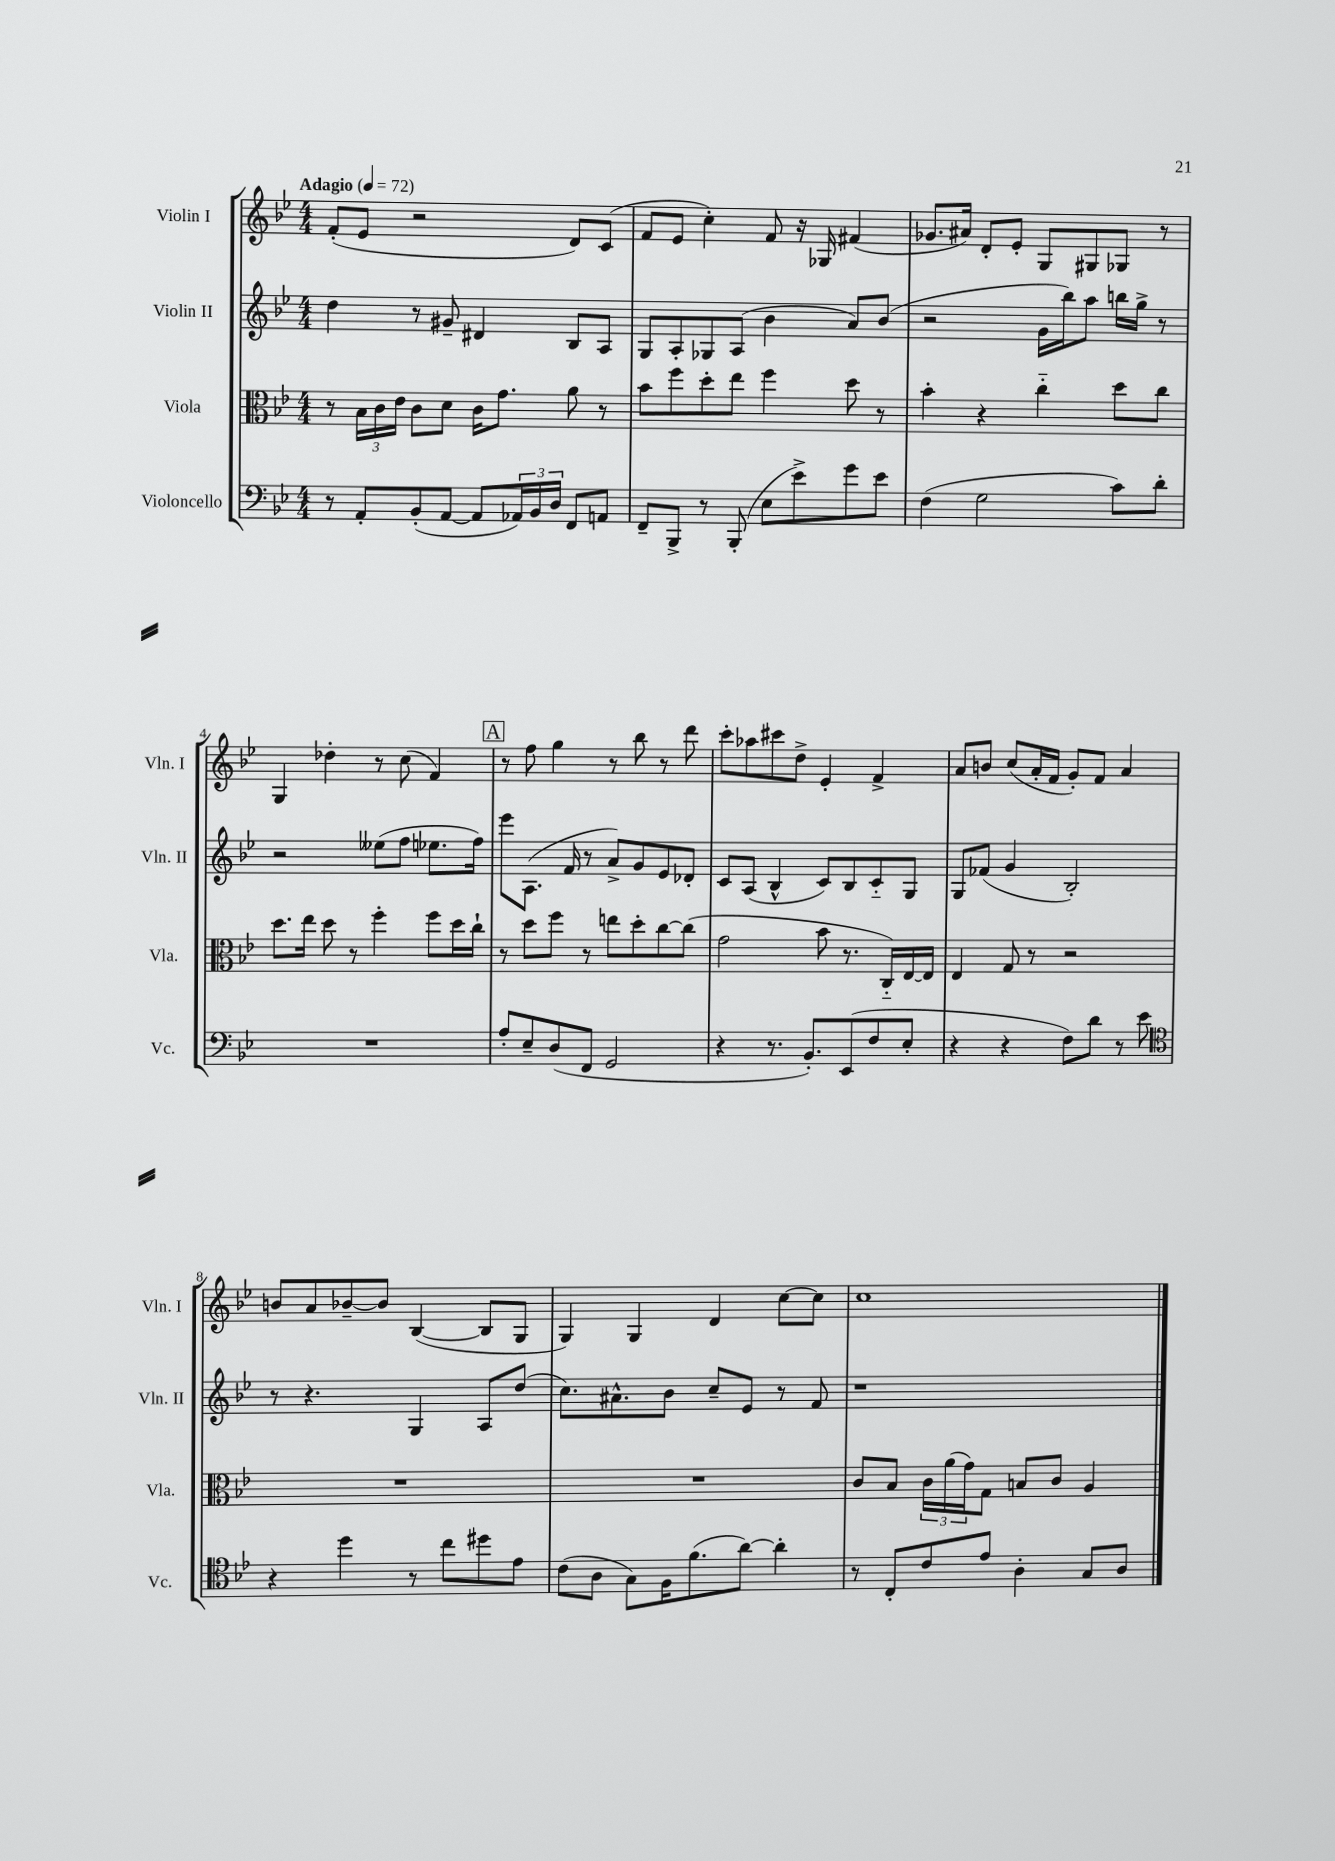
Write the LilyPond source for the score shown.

<<
\new StaffGroup <<
\new Staff = "s0" \with { instrumentName = "Violin I" shortInstrumentName = "Vln. I" } {
    \clef treble \key bes \major \numericTimeSignature \time 4/4 \tempo "Adagio" 4 = 72
    f'8-.( ees'8 r2 d'8) c'8( |
    f'8 ees'8 c''4-.) f'8 r16 ges16 fis'4( |
    ges'8. ais'16) d'8-. ees'8-. g8 gis8 ges8 r8 |
    g4 des''4-. r8 c''8( f'4) |
    \mark \markup { \box "A" } r8 f''8 g''4 r8 bes''8 r8 d'''8 |
    c'''8-. aes''8 cis'''8 d''8-> ees'4-. f'4-> |
    a'8 b'8 c''8( a'16-. f'16 g'8-.) f'8 a'4 |
    b'8 a'8 bes'8~-- bes'8 bes4~( bes8 g8 |
    g4) g4 d'4 c''8~ c''8 |
    c''1 \bar "|." |
}
\new Staff = "s1" \with { instrumentName = "Violin II" shortInstrumentName = "Vln. II" } {
    \clef treble \key bes \major \numericTimeSignature \time 4/4
    d''4 r8 gis'8-- dis'4 bes8 a8 |
    g8 a8-. ges8 a8( bes'4 a'8) bes'8( |
    r2 g'16 bes''16) a''8 b''16 g''16-> r8 |
    r2 eeses''8( f''8 ees''8. f''16) |
    \mark \markup { \box "A" } ees'''8 a8.( f'16 r8 a'8->) g'8 ees'8 des'8-. |
    c'8 a8( bes4-^ c'8) bes8 c'8-_ g8 |
    g8 fes'8( g'4 bes2-.) |
    r8 r4. g4 a8 d''8( |
    c''8.) ais'8.-^ bes'8 c''8-- ees'8 r8 f'8 |
    r1 \bar "|." |
}
\new Staff = "s2" \with { instrumentName = "Viola" shortInstrumentName = "Vla." } {
    \clef alto \key bes \major \numericTimeSignature \time 4/4
    r8 \tuplet 3/2 { bes16 c'16 ees'16 } c'8 d'8 c'16 g'8. a'8 r8 |
    bes'8 f''8 d''8-. ees''8 f''4 d''8 r8 |
    bes'4-. r4 c''4-_ d''8 c''8 |
    d''8. ees''16 d''8 r8 f''4-. f''8 d''16 c''16-! |
    \mark \markup { \box "A" } r8 d''8 f''8 r8 e''8 d''8-. c''8~ c''8( |
    g'2 bes'8 r8. c16-_) ees16~ ees16 |
    ees4 g8 r8 r2 |
    R1 |
    R1 |
    c'8 bes8 \tuplet 3/2 { c'16 a'16( g'16) } g8 b8 c'8 a4 \bar "|." |
}
\new Staff = "s3" \with { instrumentName = "Violoncello" shortInstrumentName = "Vc." } {
    \clef bass \key bes \major \numericTimeSignature \time 4/4
    r8 a,8-. bes,8-.( a,8~ a,8 \tuplet 3/2 { aes,16) bes,16 d16 } f,8 a,8 |
    f,8-- bes,,8-> r8 bes,,8-.( ees8 ees'8->) g'8 ees'8 |
    f4( g2 c'8) d'8-. |
    R1 |
    \mark \markup { \box "A" } a8-. ees8-- d8( f,8 g,2 |
    r4 r8. bes,8.-.) ees,8( f8 ees8-. |
    r4 r4 f8) d'8 r8 ees'8 |
    \clef tenor r4 d''4 r8 c''8 dis''8 ees'8 |
    c'8( a8 g8) f16 f'8.( a'8~) a'4-. |
    r8 c8-. c'8 ees'8 a4-. g8 a8 \bar "|." |
}
>>
>>
